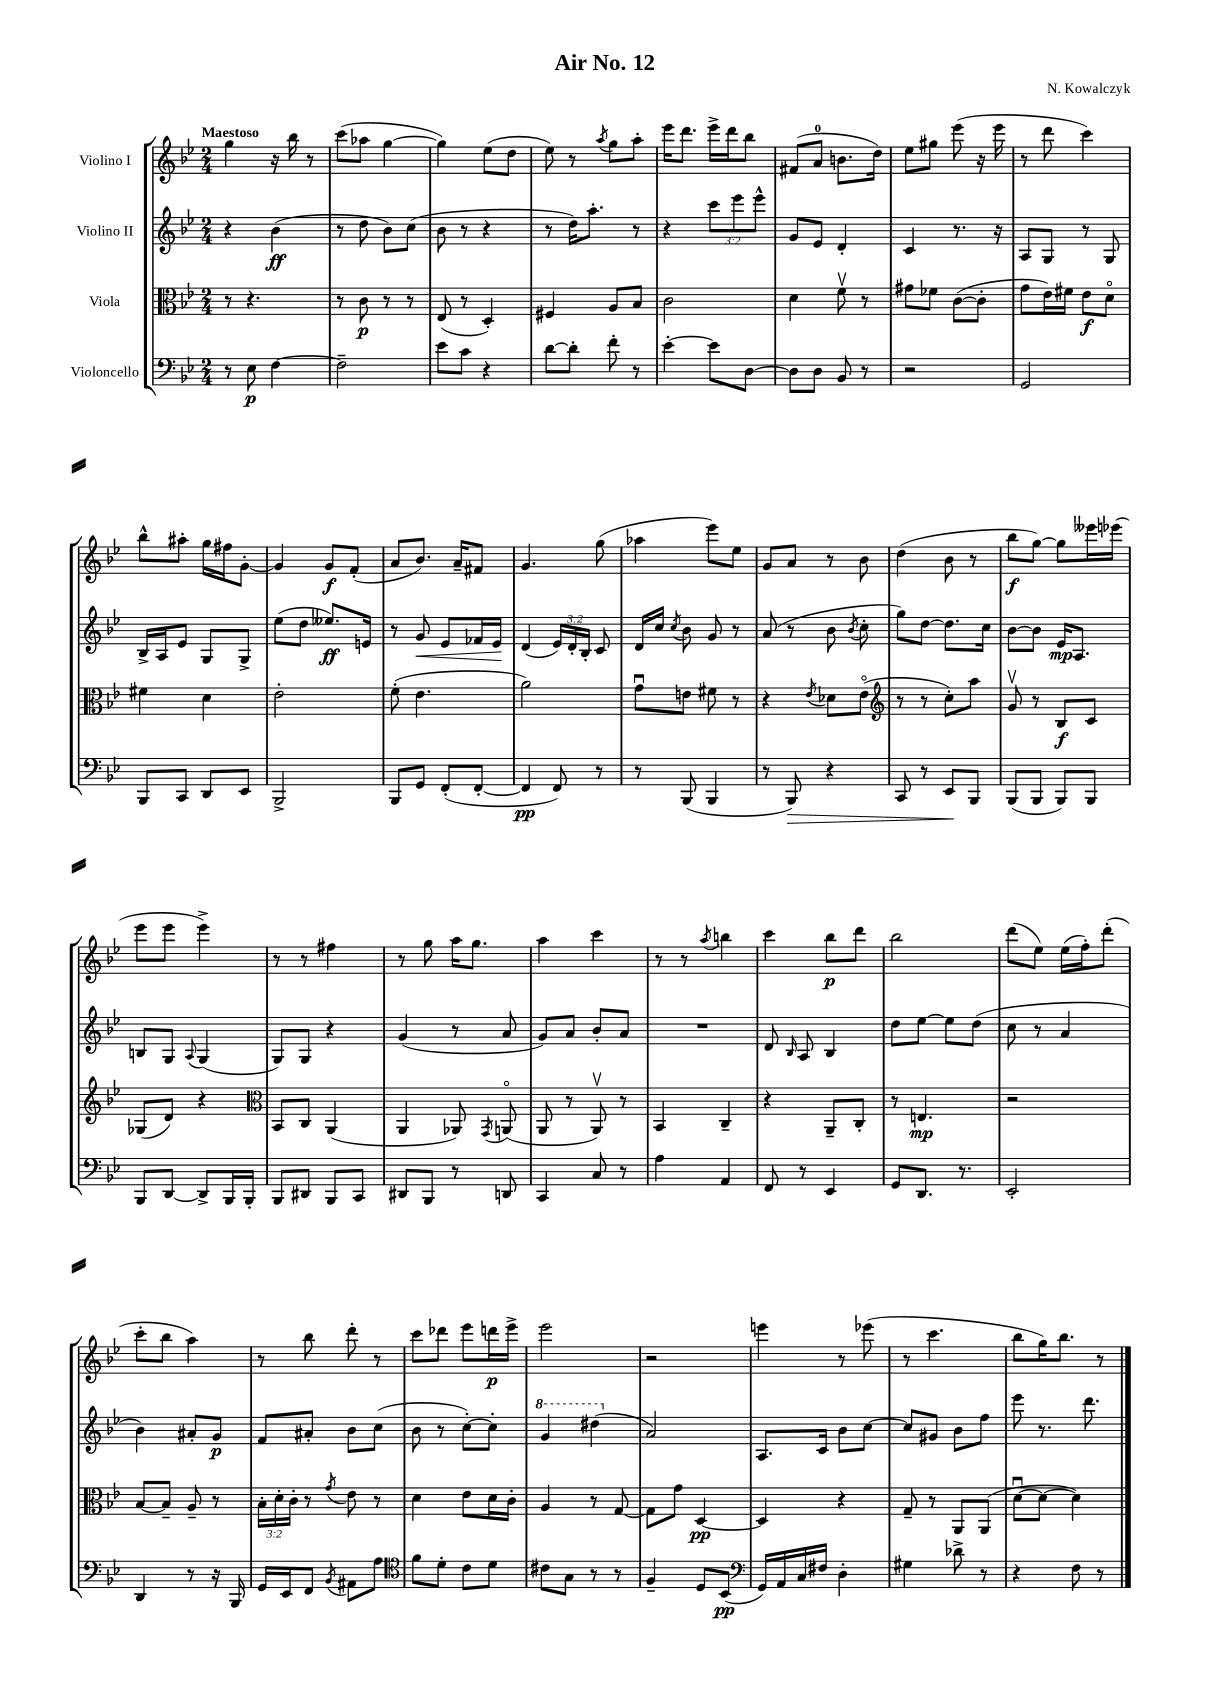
\header { title = "Air No. 12" composer = "N. Kowalczyk" }
<<
\new StaffGroup <<
\new Staff = "s0" \with { instrumentName = "Violino I" } {
    \clef treble \key bes \major \numericTimeSignature \time 2/4 \tempo "Maestoso"
    \autoBeamOff g''4 r16 bes''16 r8 |
    c'''8[( aes''8] g''4~ |
    g''4) ees''8[( d''8] |
    ees''8) r8 \acciaccatura { a''8 } g''8[ a''8]-. |
    ees'''16[ d'''8.] ees'''16[-> d'''16 bes''8] |
    fis'8[( a'8]-0 b'8.[ d''16]) |
    ees''8[ gis''8] ees'''8( r16 ees'''16 |
    r8 d'''8 c'''4) |
    bes''8[-^ ais''8]-. g''16[ fis''16 g'8]~-. |
    g'4 g'8[\f f'8]-.( |
    a'8[ bes'8.]) a'16[-- fis'8] |
    g'4. g''8( |
    aes''4 ees'''8[) ees''8] |
    g'8[ a'8] r8 bes'8 |
    d''4( bes'8 r8 |
    bes''8[\f g''8]~) g''8[ eeses'''16 ees'''16]( |
    ees'''8[ ees'''8] ees'''4->) |
    r8 r8 fis''4 |
    r8 g''8 a''16[ g''8.] |
    a''4 c'''4 |
    r8 r8 \acciaccatura { a''8 } b''4 |
    c'''4 bes''8[\p d'''8] |
    bes''2 |
    d'''8[( ees''8]) ees''16[( f''16-.) d'''8]-.( |
    c'''8[-. bes''8] a''4) |
    r8 bes''8 d'''8-. r8 |
    c'''8[ des'''8] ees'''8[ d'''16\p ees'''16]-> |
    ees'''2 |
    r2 |
    e'''4 r8 ees'''8( |
    r8 c'''4. |
    bes''8[ g''16) bes''8.] r8 \bar "|." |
}
\new Staff = "s1" \with { instrumentName = "Violino II" } {
    \clef treble \key bes \major \numericTimeSignature \time 2/4 \override Staff.TupletNumber.text = #tuplet-number::calc-fraction-text
    \autoBeamOff r4 bes'4\ff( |
    r8 d''8 bes'8[) c''8]( |
    bes'8 r8 r4 |
    r8 d''16[) a''8.]-. r8 |
    r4 \tuplet 3/2 { c'''8[ ees'''8 ees'''8]-^ } |
    g'8[ ees'8] d'4-. |
    c'4 r8. r16 |
    a8[ g8] r8 g8 |
    bes16[-> a16 ees'8] g8[ g8]-> |
    ees''8[( d''8] eeses''8.[\ff) e'16] |
    r8 g'8\< ees'8[ fes'16 ees'16]\! |
    d'4( \tuplet 3/2 { ees'16[) d'16-. bes16]-. } c'8 |
    d'16[ c''16] \acciaccatura { c''8 } bes'8 g'8 r8 |
    a'8( r8 bes'8 \acciaccatura { bes'8 } c''8-. |
    g''8[) d''8]~ d''8.[ c''16] |
    bes'8[~ bes'8] ees'16[\mp a8.] |
    b8[ g8] \appoggiatura { a8 } g4( |
    g8[) g8] r4 |
    g'4( r8 a'8 |
    g'8[) a'8] bes'8[-. a'8] |
    R2 |
    d'8 \grace { bes16 } a8 bes4 |
    d''8[ ees''8]~ ees''8[ d''8]( |
    c''8 r8 a'4 |
    bes'4) ais'8[-. g'8]\p |
    f'8[ ais'8]-. bes'8[ c''8]( |
    bes'8 r8 c''8[~-.) c''8]-. |
    \ottava #1 g''4 dis'''4( \ottava #0 |
    a'2) |
    a8.[ c'16] bes'8[ c''8]~ |
    c''8[ gis'8] bes'8[ f''8] |
    ees'''8 r8. d'''8. \bar "|." |
}
\new Staff = "s2" \with { instrumentName = "Viola" } {
    \clef alto \key bes \major \numericTimeSignature \time 2/4 \override Staff.TupletNumber.text = #tuplet-number::calc-fraction-text
    \autoBeamOff r8 r4. |
    r8 c'8\p r8 r8 |
    ees8( r8 d4-.) |
    fis4 a8[ bes8] |
    c'2 |
    d'4 f'8\upbow r8 |
    gis'8[ fes'8] c'8[~( c'8]-. |
    g'8[ ees'16) fis'16] ees'8[\f d'8]\flageolet |
    fis'4 d'4 |
    ees'2-. |
    f'8-.( ees'4. |
    a'2) |
    g'8[\downbow e'8] fis'8 r8 |
    r4 \acciaccatura { ees'8 } des'8[ ees'8]\flageolet( |
    \clef treble r8 r8 c''8[-.) a''8] |
    g'8\upbow r8 bes8[\f c'8] |
    ges8[( d'8]) r4 |
    \clef alto bes,8[ c8] a,4( |
    a,4 aes,8) \acciaccatura { g,8 } a,8\flageolet( |
    a,8 r8 a,8\upbow) r8 |
    bes,4 c4-- |
    r4 a,8[-- c8]-. |
    r8 e4.\mp |
    r2 |
    bes8[~ bes8]-- a8-- r8 |
    \tuplet 3/2 { bes16[-. d'16-. c'16]-. } r8 \acciaccatura { g'8 } ees'8 r8 |
    d'4 ees'8[ d'16 c'16]-. |
    a4 r8 g8~ |
    g8[ g'8] d4~\pp |
    d4 r4 |
    g8-- r8 a,8[ a,8]( |
    d'8[~\downbow d'8]~ d'4) \bar "|." |
}
\new Staff = "s3" \with { instrumentName = "Violoncello" } {
    \clef bass \key bes \major \numericTimeSignature \time 2/4
    \autoBeamOff r8 ees8\p f4~ |
    f2-- |
    ees'8[ c'8] r4 |
    d'8[~ d'8]-. f'8-. r8 |
    ees'4~-. ees'8[ d8]~ |
    d8[ d8] bes,8 r8 |
    r2 |
    g,2 |
    bes,,8[ c,8] d,8[ ees,8] |
    bes,,2-> |
    bes,,8[ g,8] f,8[-.( f,8]~-. |
    f,4\pp f,8) r8 |
    r8 bes,,8( bes,,4 |
    r8 bes,,8\>) r4 |
    c,8 r8 ees,8[\! bes,,8] |
    bes,,8[( bes,,8] bes,,8[) bes,,8] |
    bes,,8[ d,8]~ d,8[-> bes,,16 bes,,16]-. |
    bes,,8[ dis,8] bes,,8[ c,8] |
    dis,8[ bes,,8] r8 d,8 |
    c,4 c8 r8 |
    a4 a,4 |
    f,8 r8 ees,4 |
    g,8[ d,8.] r8. |
    ees,2-. |
    d,4 r8 r16 bes,,16 |
    g,16[ ees,16 f,8] \acciaccatura { bes,8 } ais,8[ a8] |
    \clef tenor f'8[ d'8]-. c'8[ d'8] |
    cis'8[ g8] r8 r8 |
    f4-- d8[ bes,8]\pp( |
    \clef bass g,16[) a,16 c16 fis16] d4-. |
    gis4 des'8-> r8 |
    r4 f8 r8 \bar "|." |
}
>>
>>
\layout { \context { \Score \remove "Bar_number_engraver" } }
